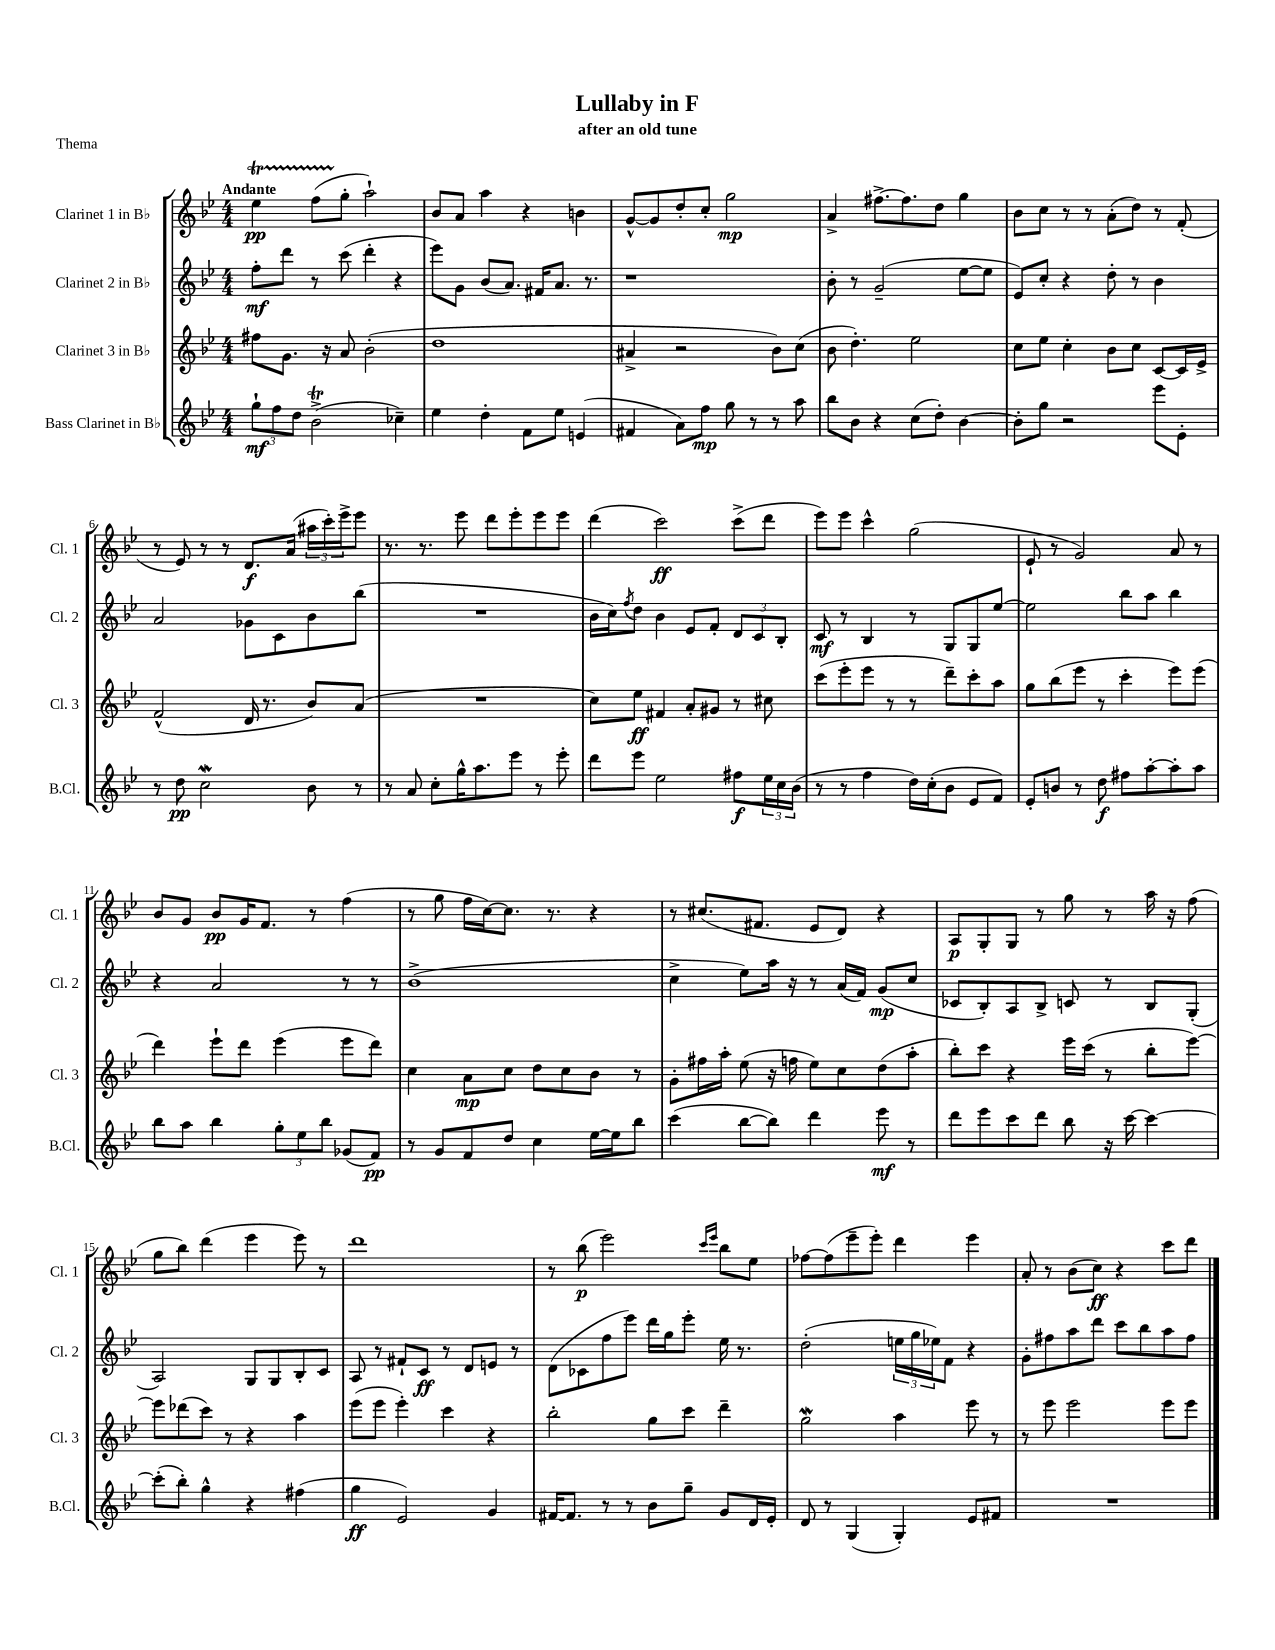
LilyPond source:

\header { title = "Lullaby in F" subtitle = "after an old tune" piece = "Thema" }
<<
\new StaffGroup <<
\new Staff = "s0" \with { instrumentName = "Clarinet 1 in Bb" shortInstrumentName = "Cl. 1" } {
    \clef treble \key bes \major \numericTimeSignature \time 4/4 \tempo "Andante"
    ees''4\startTrillSpan\pp f''8( g''8-.\stopTrillSpan a''2-!) |
    bes'8 a'8 a''4 r4 b'4 |
    g'8~-^ g'8 d''8-. c''8-. g''2\mp |
    a'4-> fis''8.~-> fis''8. d''8 g''4 |
    bes'8 c''8 r8 r8 a'8-.( d''8) r8 f'8-.( |
    r8 ees'8) r8 r8 d'8.\f a'16( \tuplet 3/2 { ais''16 c'''16-.) ees'''16-> } ees'''8 |
    r8. r8. ees'''8 d'''8 ees'''8-. ees'''8 ees'''8 |
    d'''4( c'''2\ff) c'''8->( d'''8 |
    ees'''8) ees'''8 c'''4-^ g''2( |
    ees'8-! r8 g'2) a'8 r8 |
    bes'8 g'8 bes'8\pp g'16 f'8. r8 f''4( |
    r8 g''8 f''16 c''16~) c''8. r8. r4 |
    r8 cis''8.( fis'8. ees'8 d'8) r4 |
    a8\p g8-. g8 r8 g''8 r8 a''16 r16 f''8( |
    g''8 bes''8) d'''4( ees'''4 ees'''8) r8 |
    d'''1 |
    r8 bes''8\p( ees'''2) \grace { c'''16 ees'''16 } bes''8 ees''8 |
    fes''8~ fes''8( ees'''8-- ees'''8-.) d'''4 ees'''4 |
    a'8-. r8 bes'8( c''8\ff) r4 c'''8 d'''8 \bar "|." |
}
\new Staff = "s1" \with { instrumentName = "Clarinet 2 in Bb" shortInstrumentName = "Cl. 2" } {
    \clef treble \key bes \major \numericTimeSignature \time 4/4
    f''8-.\mf d'''8 r8 c'''8( d'''4-. r4 |
    ees'''8) g'8 bes'8( a'8.) fis'16 a'8. r8. |
    r1 |
    bes'8-. r8 g'2--( ees''8~ ees''8 |
    ees'8) c''8-. r4 d''8-. r8 bes'4 |
    a'2 ges'8 c'8 bes'8 bes''8( |
    R1 |
    bes'16 c''16) \acciaccatura { f''8 } d''8 bes'4 ees'8 f'8-. \tuplet 3/2 { d'8 c'8 bes8-. } |
    c'8\mf r8 bes4 r8 g8 g8 ees''8~ |
    ees''2 bes''8 a''8 bes''4 |
    r4 a'2 r8 r8 |
    bes'1->( |
    c''4-> ees''8) a''16 r16 r8 a'16( f'16) g'8\mp( c''8 |
    ces'8 bes8-.) a8 bes8-> c'8 r8 bes8 g8-.( |
    a2) g8 g8 bes8-. c'8 |
    a8 r8 fis'8-! c'8\ff r8 d'8 e'8 r8 |
    d'8( ces'8 f''8 ees'''8) d'''16 g''16 ees'''8-. ees''16 r8. |
    d''2-.( \tuplet 3/2 { e''16 g''16 ees''16) } f'8 r4 |
    g'8-. fis''8 a''8 d'''8 c'''8 bes''8 a''8 fis''8 \bar "|." |
}
\new Staff = "s2" \with { instrumentName = "Clarinet 3 in Bb" shortInstrumentName = "Cl. 3" } {
    \clef treble \key bes \major \numericTimeSignature \time 4/4
    fis''8 g'8. r16 a'8 bes'2-.( |
    d''1 |
    ais'4-> r2 bes'8) c''8( |
    bes'8 d''4.-.) ees''2 |
    c''8 ees''8 c''4-. bes'8 c''8 c'8~ c'16 ees'16-> |
    f'2-^( d'16 r8. bes'8) a'8( |
    R1 |
    c''8) ees''8\ff fis'4 a'8-. gis'8 r8 cis''8 |
    c'''8( ees'''8-. ees'''8 r8 r8 d'''8--) c'''8-. a''8 |
    g''8 bes''8( ees'''8 r8 c'''4-. ees'''8) ees'''8( |
    d'''4) ees'''8-! d'''8 ees'''4( ees'''8 d'''8) |
    c''4 a'8\mp c''8 d''8 c''8 bes'8 r8 |
    g'8-. fis''16 a''16-. ees''8( r16 f''16 ees''8) c''8 d''8( a''8-. |
    bes''8-.) c'''8 r4 ees'''16 c'''16( r8 bes''8-. ees'''8~) |
    ees'''8 des'''8( c'''8) r8 r4 a''4 |
    ees'''8( ees'''8 ees'''4-.) c'''4 r4 |
    bes''2-. g''8 c'''8 d'''4-- |
    g''2\mordent a''4 ees'''8 r8 |
    r8 ees'''8 ees'''2 ees'''8 ees'''8 \bar "|." |
}
\new Staff = "s3" \with { instrumentName = "Bass Clarinet in Bb" shortInstrumentName = "B.Cl." } {
    \clef treble \key bes \major \numericTimeSignature \time 4/4
    \tuplet 3/2 { g''8-!\mf f''8 d''8 } bes'2->\trill( ces''4--) |
    ees''4 d''4-. f'8 ees''8 e'4( |
    fis'4 a'8) f''8\mp g''8 r8 r8 a''8 |
    bes''8 bes'8 r4 c''8( d''8-.) bes'4~ |
    bes'8-. g''8 r2 ees'''8 ees'8-. |
    r8 d''8\pp c''2\mordent bes'8 r8 |
    r8 a'8 c''8-. g''16-^ a''8. ees'''8 r8 ees'''8-. |
    d'''8 ees'''8 ees''2 fis''8\f \tuplet 3/2 { ees''16 c''16 bes'16( } |
    r8 r8 f''4 d''16) c''16-.( bes'8 ees'8 f'8) |
    ees'8-. b'8 r8 d''8\f fis''8 a''8~-. a''8-. a''8 |
    bes''8 a''8 bes''4 \tuplet 3/2 { g''8-. ees''8 bes''8 } ges'8( f'8\pp) |
    r8 g'8 f'8 d''8 c''4 ees''16~ ees''16 bes''8 |
    c'''4( bes''8~ bes''8) d'''4 ees'''8\mf r8 |
    d'''8 ees'''8 c'''8 d'''8 bes''8 r16 c'''16~ c'''4~ |
    c'''8-.( bes''8-.) g''4-^ r4 fis''4( |
    g''4\ff ees'2) g'4 |
    fis'16~ fis'8. r8 r8 bes'8 g''8-- g'8 d'16 ees'16-. |
    d'8 r8 g4( g4-.) ees'8 fis'8 |
    R1 \bar "|." |
}
>>
>>
